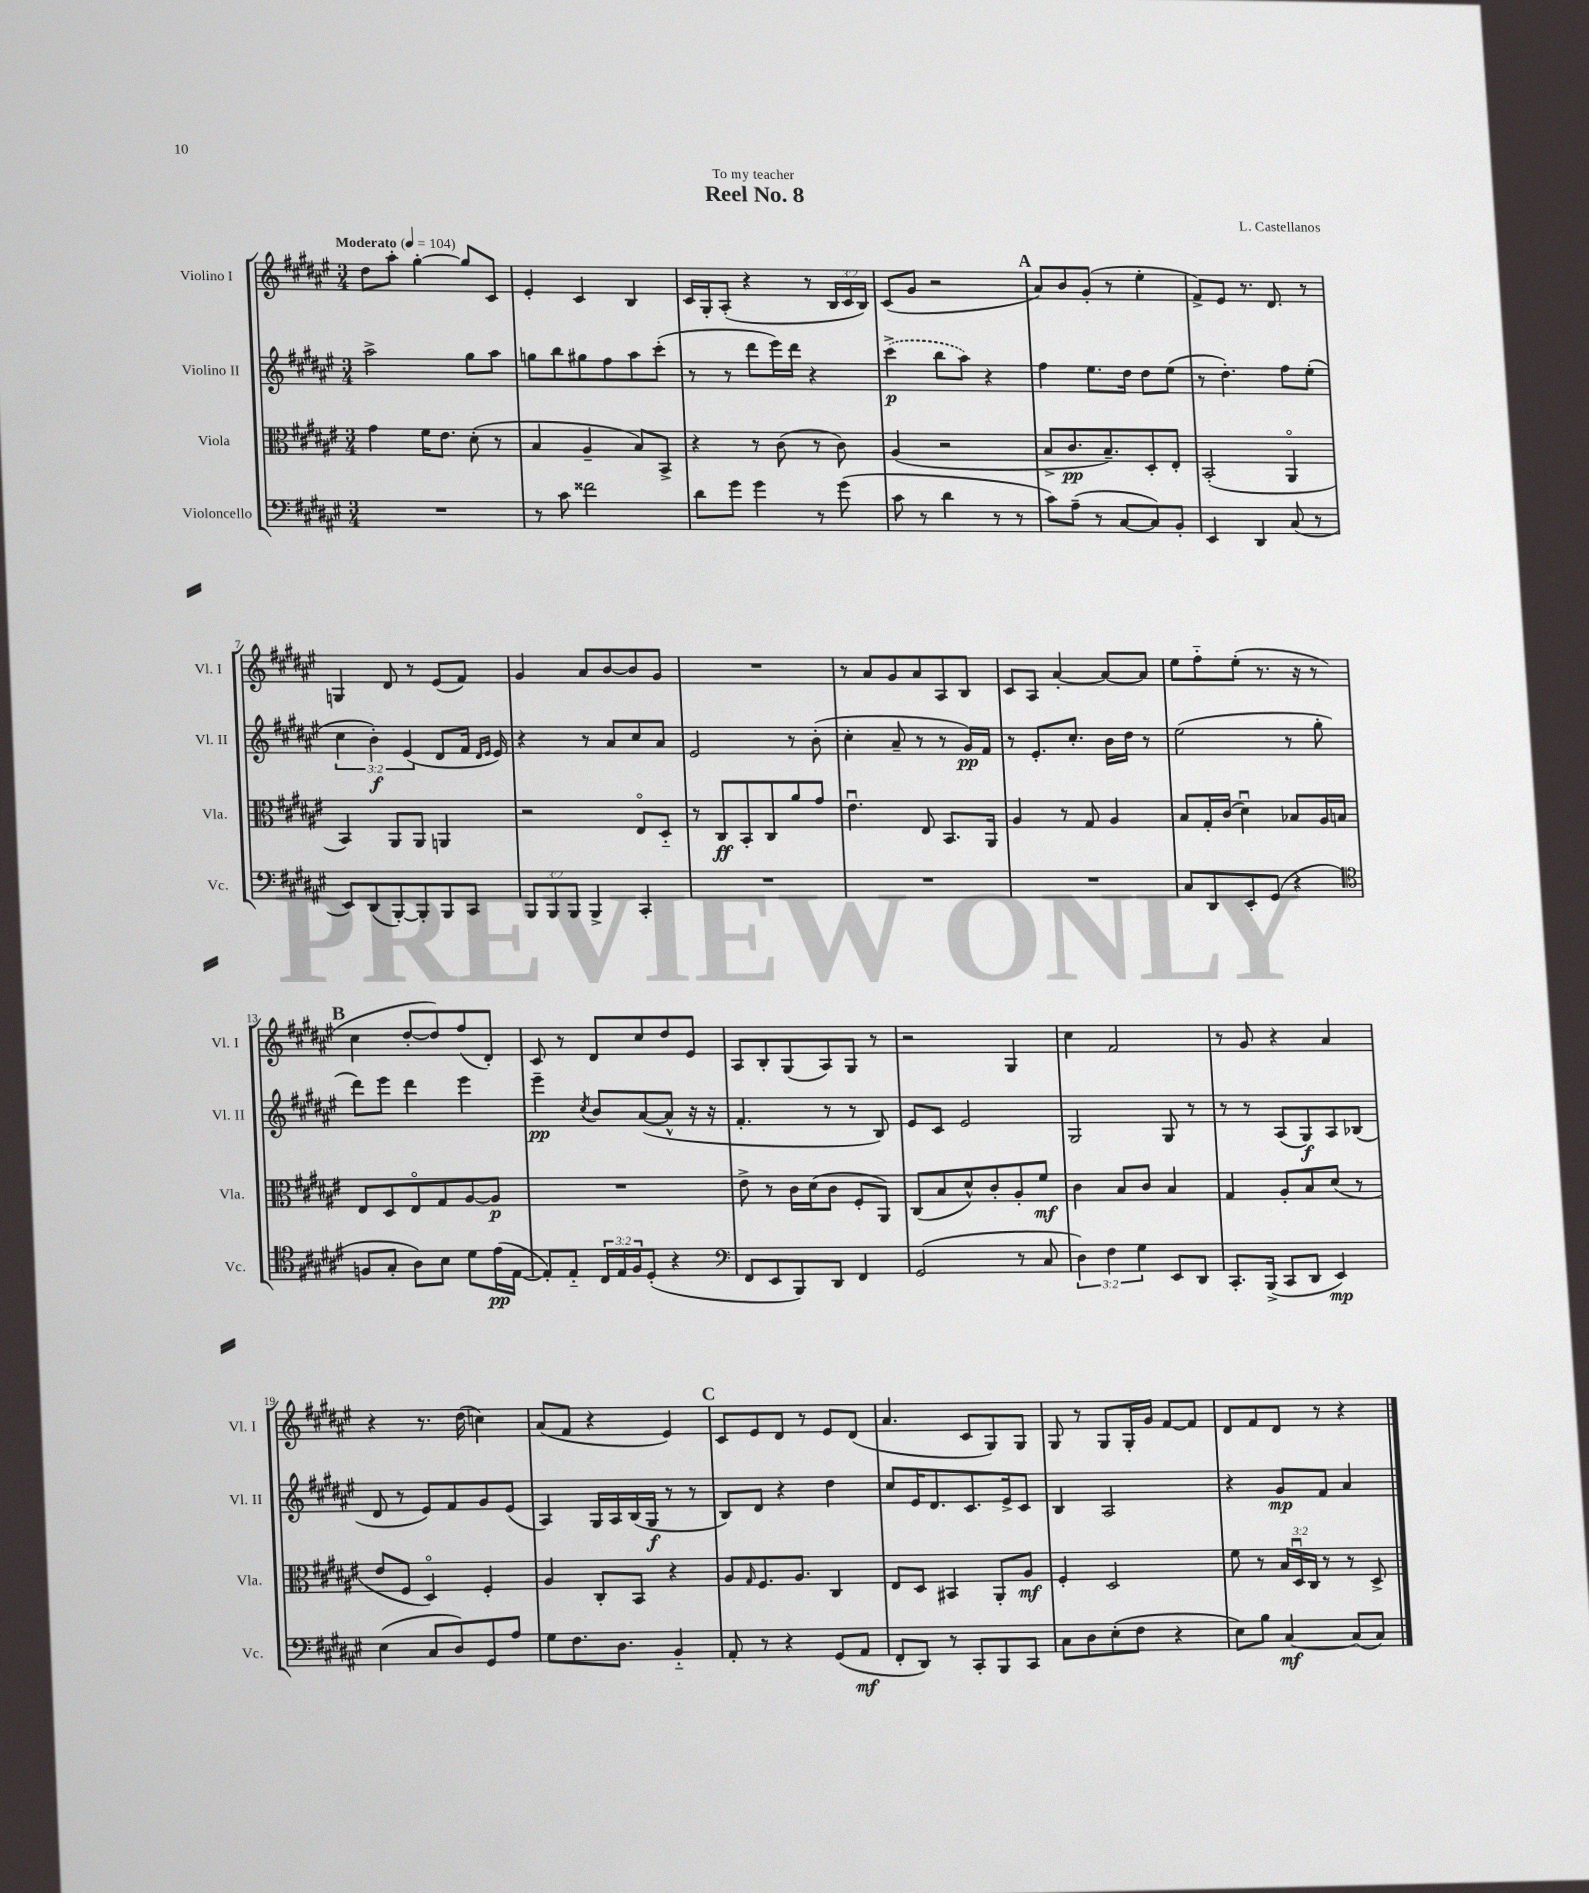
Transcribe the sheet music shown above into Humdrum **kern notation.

**kern	**dynam	**kern	**dynam	**kern	**dynam	**kern
*part4	*part4	*part3	*part3	*part2	*part2	*part1
*staff4	*staff4	*staff3	*staff3	*staff2	*staff2	*staff1
*I"Violoncello	*	*I"Viola	*	*I"Violino II	*	*I"Violino I
*I'Vc.	*	*I'Vla.	*	*I'Vl. II	*	*I'Vl. I
*clefF4	*	*clefC3	*	*clefG2	*	*clefG2
*k[f#c#g#d#a#e#]	*	*k[f#c#g#d#a#e#]	*	*k[f#c#g#d#a#e#]	*	*k[f#c#g#d#a#e#]
*M3/4	*	*M3/4	*	*M3/4	*	*M3/4
*MM104	*	*MM104	*	*MM104	*	*MM104
=1	=1	=1	=1	=1	=1	=1
!	!	!	!	!	!	!LO:TX:a:B:t=Moderato
2.r	.	4g#\	.	2aa#^\	.	8dd#\L
.	.	.	.	.	.	8aa#'\J
.	.	16f#\KL	.	.	.	[4gg#'\
.	.	8.e#\J	.	.	.	.
.	.	(8d#'\	.	8gg#\L	.	8gg#/L]
.	.	8r	.	8aa#\J	.	8c#/J
=2	=2	=2	=2	=2	=2	=2
8r	.	4B/	.	8ggn\L	.	4e#'/
8c#\	.	.	.	8bb\	.	.
2f##X\	.	4A#~/	.	8gg#X\	.	4c#/
.	.	.	.	8ff#\	.	.
.	.	8B/L)	.	8aa#\	.	4B/
.	.	8BB^/J	.	(8ccc#'\J	.	.
=3	=3	=3	=3	=3	=3	=3
8d#\L	.	4r	.	8r	.	16c#/LL
.	.	.	.	.	.	16G#'/J
8g#\J	.	.	.	8r	.	(8A#'/J
4g#\	.	8r	.	8ddd#\L	.	4r
.	.	(8c#\	.	16eee#\L)	.	.
.	.	.	.	16ddd#\JJ	.	.
8r	.	8r	.	4r	.	8r
(8g#\	.	8c#\)	.	.	.	24B/LL
.	.	.	.	.	.	24c#/
.	.	.	.	.	.	24B/JJ)
=4	=4	=4	=4	=4	=4	=4
8c#\	.	(4A#/	.	(4ccc#^\	p	(8c#/L
8r	.	.	.	.	.	8g#/J
4d#\	.	2r	.	8bb\L	.	2r
.	.	.	.	8aa#\J)	.	.
8r	.	.	.	4r	.	.
8r	.	.	.	.	.	.
!!LO:REH:place=s1:t=A
=5	=5	=5	=5	=5	=5	=5
8c#\L)	.	8B^/L	.	4ff#\	.	8a#/L)
(8A#~\J	.	8.c#/	pp	.	.	8b/
8r	.	.	.	8.ee#\L	.	(8g#'/J
.	.	8.B~/)	.	.	.	.
[8C#/L	.	.	.	.	.	8r
.	.	.	.	16dd#\Jk	.	.
8C#/])	.	8D#'/	.	8dd#\L	.	4ee#'\
8BB'/J	.	8E#'/J	.	(8ee#\J	.	.
=6	=6	=6	=6	=6	=6	=6
4EE#/	.	(2BB'/	.	8r	.	8f#^/L)
.	.	.	.	4.dd#'\)	.	8e#/J
4DD#/	.	.	.	.	.	8.r
.	.	.	.	.	.	8.d#/
(8C#/	.	4AA#/	.	8ff#\L	.	.
8r	.	.	.	(8ee#'\J	.	8r
!!LO:LB:g=z
=7	=7	=7	=7	=7	=7	=7
8EE#/L)	.	4BB/)	.	6cc#\	.	4Gn/
(8DD#/	.	.	.	.	.	.
.	.	.	.	6b'\)	f	.
[8BBB'/)	.	8AA#/L	.	.	.	8d#/
.	.	.	.	(6e#/	.	.
8BBB'/]	.	8AA#/J	.	.	.	8r
8BBB/	.	4AAn/	.	8d#/L	.	(8e#/L
8CC#/J	.	.	.	16f#/Jk	.	8f#/J)
.	.	.	.	16qqd#/LL	.	.
.	.	.	.	16qqe#/JJ	.	.
.	.	.	.	16e#/)	.	.
=8	=8	=8	=8	=8	=8	=8
12BBB/L	.	2r	.	4r	.	4g#/
12BBB/	.	.	.	.	.	.
12BBB/J	.	.	.	.	.	.
4BBB^/	.	.	.	8r	.	8a#/L
.	.	.	.	8a#/L	.	[8b/
4CC#'/	.	8E#/L	.	8cc#/	.	8b/]
.	.	8D#/J	.	8a#/J	.	8g#/J
=9	=9	=9	=9	=9	=9	=9
2.r	.	8r	.	2e#/	.	2.r
.	.	8C#/L	ff	.	.	.
.	.	8BB'/	.	.	.	.
.	.	8C#/	.	.	.	.
.	.	8a#/	.	8r	.	.
.	.	8g#/J	.	(8b'\	.	.
=10	=10	=10	=10	=10	=10	=10
2.r	.	4.e#u\	.	4cc#'\	.	8r
.	.	.	.	.	.	8a#/L
.	.	.	.	8a#~/	.	8g#/
.	.	8E#/	.	8r	.	8a#/
.	.	8.BB/L	.	8r	.	8A#/
.	.	.	.	16g#/LL)	pp	8B/J
.	.	16AA#/Jk	.	16f#/JJ	.	.
=11	=11	=11	=11	=11	=11	=11
2.r	.	4A#/	.	8r	.	8c#/L
.	.	.	.	8.e#'/L	.	8A#/J
.	.	8r	.	.	.	[4a#'/
.	.	.	.	8.cc#'/J	.	.
.	.	8G#/	.	.	.	.
.	.	4A#/	.	16b\LL	.	8a#/L_
.	.	.	.	16dd#\JJ	.	.
.	.	.	.	8r	.	8a#/J]
=12	=12	=12	=12	=12	=12	=12
8C#/L	.	8B/L	.	(2ee#\	.	8ee#\L
8DD#/	.	16G#'/L	.	.	.	8ff#\
.	.	(16c#/JJ	.	.	.	.
8EE#'/	.	4d#u\)	.	.	.	(8ee#'\J
(8GG#/J	.	.	.	.	.	8.r
4r	.	8B-X/L	.	8r	.	.
.	.	.	.	.	.	16r
.	.	16A#/L	.	8gg#'\	.	8r
.	.	16Bn/JJ	.	.	.	.
!!LO:LB:g=z
!!LO:REH:place=s1:t=B
=13	=13	=13	=13	=13	=13	=13
*clefC4	*	*	*	*	*	*
8Fn/L	.	8E#/L	.	8ddd#\L)	.	4cc#\
8G#'/J	.	8D#/	.	8eee#\J	.	.
8A#\L)	.	8E#/	.	4ddd#\	.	[8dd#'/L
8B\J	.	8G#/	.	.	.	8dd#/])
8d#\L	.	[8A#/	.	4eee#\	.	(8ff#/
(16e#\L	pp	8A#/J]	p	.	.	8d#'/J)
[16E#\JJ	.	.	.	.	.	.
=14	=14	=14	=14	=14	=14	=14
8E#'/L])	.	2.r	.	4eee#~\	pp	8c#/
8E#/J	.	.	.	.	.	8r
.	.	.	.	8qcc#/	.	.
24C#/LL	.	.	.	8b/L	.	8d#/L
24E#/	.	.	.	.	.	.
24F#/J	.	.	.	.	.	.
(8D#'/J	.	.	.	([8a#/	.	8cc#/
4r	.	.	.	8a#^^/J]	.	8dd#/
.	.	.	.	16r	.	8e#/J
.	.	.	.	16r	.	.
=15	=15	=15	=15	=15	=15	=15
*clefF4	*	*	*	*	*	*
8FF#/L	.	8e#^\	.	4.f#'/	.	8A#/L
8EE#/	.	8r	.	.	.	8B'/
8BBB/)	.	16c#\LL	.	.	.	(8G#/
.	.	(16d#\J	.	.	.	.
8DD#/J	.	8c#\J	.	8r	.	8A#/)
4FF#/	.	8F#'/L	.	8r	.	8G#/J
.	.	8AA#/J)	.	8B/)	.	8r
=16	=16	=16	=16	=16	=16	=16
(2GG#/	.	(8C#/L	.	8e#/L	.	2r
.	.	8B/	.	8c#/J	.	.
.	.	8d#^^/)	.	2e#/	.	.
.	.	8c#'/	.	.	.	.
8r	.	8A#'/	.	.	.	4G#/
8C#/	.	8f#/J	mf	.	.	.
=17	=17	=17	=17	=17	=17	=17
6D#\)	.	4c#\	.	2G#/	.	4cc#\
6F#\	.	.	.	.	.	.
.	.	8B/L	.	.	.	2f#/
6G#\	.	.	.	.	.	.
.	.	8c#/J	.	.	.	.
8EE#/L	.	4B/	.	8G#/	.	.
8DD#/J	.	.	.	8r	.	.
=18	=18	=18	=18	=18	=18	=18
8.CC#'/L	.	4G#/	.	8r	.	8r
.	.	.	.	8r	.	8g#/
(16BBB^/Jk	.	.	.	.	.	.
8CC#/L	.	8A#'/L	.	(8A#/L	.	4r
8DD#/J	.	8B/	.	8G#/)	f	.
4EE#/)	mp	(8d#/J	.	8A#/	.	4a#/
.	.	8r	.	(8B-X/J	.	.
!!LO:LB:g=z
=19	=19	=19	=19	=19	=19	=19
(4E#\	.	8e#/L	.	8d#/	.	4r
.	.	8F#/J	.	8r	.	.
8C#/L	.	4D#/)	.	8e#/L)	.	8.r
8D#/)	.	.	.	8f#/	.	.
.	.	.	.	.	.	(16dd#\
8GG#/	.	4F#'/	.	8g#/	.	4ccn\)
8A#/J	.	.	.	(8e#/J	.	.
=20	=20	=20	=20	=20	=20	=20
8G#\L	.	4A#/	.	4A#/)	.	(8a#/L
8.F#\	.	.	.	.	.	8f#/J
.	.	8C#'/L	.	16G#/LL	.	4r
8.D#\J	.	.	.	16A#/	.	.
.	.	8BB/J	.	(16B/	.	.
.	.	.	.	16G#/JJ	f	.
4BB/	.	4r	.	8r	.	4e#/)
.	.	.	.	8r	.	.
!!LO:REH:place=s1:t=C
=21	=21	=21	=21	=21	=21	=21
8AA#'/	.	8A#/L	.	8B/L)	.	8c#/L
.	.	16qqG#/	.	.	.	.
8r	.	8.F#/	.	8d#/J	.	8e#/
4r	.	.	.	4r	.	8d#/J
.	.	8.A#/J	.	.	.	.
.	.	.	.	.	.	8r
(8GG#/L	.	4C#/	.	4dd#\	.	8e#/L
8AA#/J	mf	.	.	.	.	(8d#/J
=22	=22	=22	=22	=22	=22	=22
8FF#'/L	.	8E#/L	.	8cc#/L	.	4.a#/
8DD#/J)	.	8D#/J	.	16e#/K	.	.
.	.	.	.	8.d#/	.	.
8r	.	4BB#X/	.	.	.	.
8CC#'/L	.	.	.	8.c#/	.	8c#/L
8BBB/	.	8AA#'/L	.	.	.	8G#/)
.	.	.	.	16e#^/k	.	.
8CC#/J	.	8A#/J	mf	8c#/J	.	8G#/J
=23	=23	=23	=23	=23	=23	=23
8C#\L	.	4F#'/	.	4B/	.	8G#/
8D#\	.	.	.	.	.	8r
(8E#'\	.	2D#/	.	2A#/	.	8G#/L
8F#\J	.	.	.	.	.	16G#'/L
.	.	.	.	.	.	16g#/JJ
4r	.	.	.	.	.	[8f#/L
.	.	.	.	.	.	8f#/J]
=24	=24	=24	=24	=24	=24	=24
8E#\L)	.	8f#\	.	4r	.	8d#/L
8B\J	.	8r	.	.	.	8f#/
[4C#/	mf	24B/LL	.	8g#/L	mp	8d#/J
.	.	24D#u/	.	.	.	.
.	.	24C#/JJ	.	.	.	.
.	.	8r	.	8f#/J	.	8r
(8C#/L]	.	8r	.	4a#/	.	4r
8C#/J)	.	8D#^/	.	.	.	.
==	==	==	==	==	==	==
*-	*-	*-	*-	*-	*-	*-
